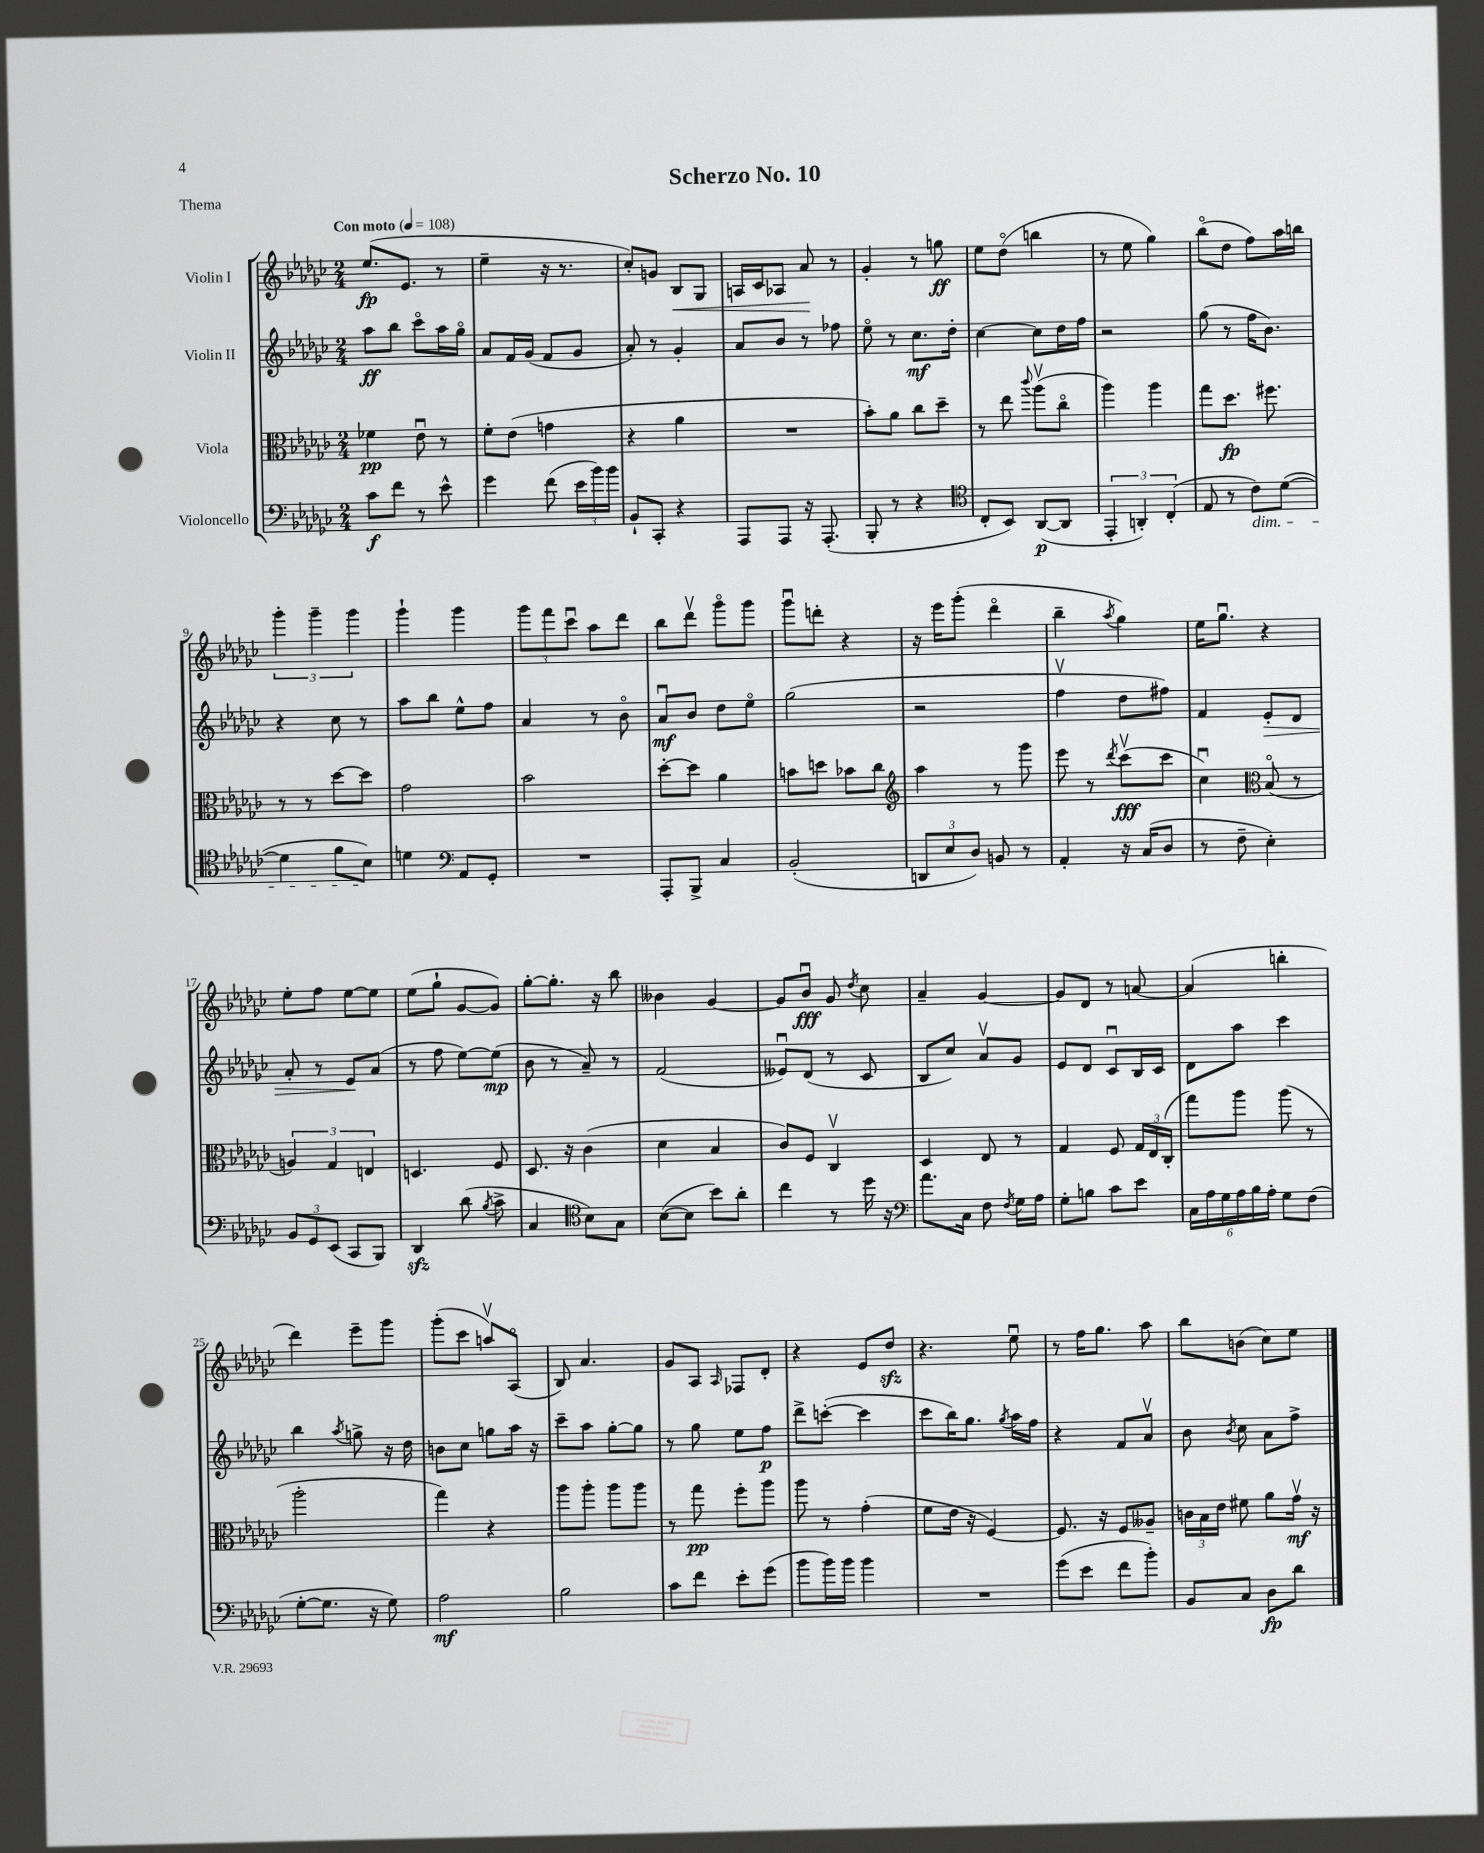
\header { title = "Scherzo No. 10" piece = "Thema" }
<<
\new StaffGroup <<
\new Staff = "s0" \with { instrumentName = "Violin I" } {
    \clef treble \key ges \major \numericTimeSignature \time 2/4 \tempo "Con moto" 4 = 108
    \autoBeamOff ees''8.[\fp( ees'8.] r8 |
    ees''4-- r16 r8. |
    ces''8[-.) g'8] bes8[\< ges8] |
    a16[ ces'16 aes8] aes'8\! r8 |
    ges'4-. r8 g''8\ff |
    ees''8[ des''8]\flageolet( b''4 |
    r8 ees''8 ges''4) |
    bes''8[\flageolet( des''8] f''8[) aes''16 b''16] |
    \tuplet 3/2 { ges'''4-. ges'''4-- ges'''4 } |
    ges'''4-! ges'''4 |
    \tuplet 3/2 { ges'''8[ f'''8 ces'''8]\downbow } aes''8[ des'''8] |
    bes''8[ des'''8]\upbow ges'''8[\flageolet ges'''8] |
    ges'''8[\downbow d'''8]-. r4 |
    r16 ees'''16[ ges'''8]-.( des'''4\flageolet |
    bes''4-- \acciaccatura { aes''8 } ges''4) |
    ees''16[ ges''8.]\downbow r4 |
    ees''8[-. f''8] ees''8[~ ees''8] |
    ees''8[( ges''8]-! ges'8[~ ges'8]) |
    ges''8[~-. ges''8.]-. r16 bes''8 |
    beses'4 ges'4~ |
    ges'8[ bes'8]\downbow\fff ges'8 \acciaccatura { des''8 } ces''8 |
    aes'4-- ges'4~ |
    ges'8[ des'8] r8 a'8~ |
    a'4( b''4-. |
    des'''4) ees'''8[-- ges'''8] |
    ges'''8[-.( ces'''8] a''8[\upbow) aes8]\flageolet( |
    bes8) aes'4. |
    ges'8[ aes8] \grace { aes16 } fes8[ des'8]-. |
    r4 ees'8[ des''8]\sfz |
    r4. ees''8\downbow |
    r8 f''16[ ges''8.] aes''8 |
    bes''8[ b'8]( ces''8[) ees''8] \bar "|." |
}
\new Staff = "s1" \with { instrumentName = "Violin II" } {
    \clef treble \key ges \major \numericTimeSignature \time 2/4
    \autoBeamOff aes''8[\ff bes''8] ces'''8[\flageolet aes''16 ges''16]\flageolet |
    aes'8[ f'16 ges'16]( f'8[ ges'8] |
    aes'8-.) r8 ges'4-. |
    aes'8[ bes'8] r8 fes''8 |
    ees''8\flageolet r8 ces''8.[\mf des''16]-. |
    ces''4~ ces''8[ des''16 f''16] |
    r2 |
    ges''8( r8 f''16[ bes'8.]) |
    r4 ces''8 r8 |
    aes''8[ bes''8] ees''8[-^ f''8] |
    aes'4 r8 bes'8\flageolet |
    aes'8[\downbow\mf bes'8] des''8[ ees''8]\flageolet |
    ges''2( |
    r2 |
    f''4\upbow des''8[ fis''8]) |
    f'4 ees'8[-.\> des'8] |
    aes'8-. r8 ees'8[\! aes'8]( |
    r8 f''8 ees''8[~) ees''8]\mp( |
    bes'8 r8 aes'8--) r8 |
    f'2( |
    eeses'8[\downbow) des'8]( r8 ces'8 |
    bes8[ ces''8]) aes'8[\upbow ges'8] |
    ees'8[ des'8] ces'8[\downbow bes16 ces'16] |
    des'8[ aes''8] ces'''4 |
    bes''4 \acciaccatura { aes''8 } g''8-> r16 des''16 |
    b'8[ ces''8] g''8[ aes''16] r16 |
    ces'''8[-- aes''8] ges''8[~-. ges''8] |
    r8 ges''8 ees''8[ f''8]\p |
    des'''8[-> c'''8]~-.( c'''4 |
    ces'''8[ bes''16) ges''8.] \acciaccatura { ges''8 } aes''16[ f''16] |
    r4 f'8[ aes'8]\upbow |
    bes'8 \acciaccatura { bes'8 } ces''8 aes'8[ f''8]-> \bar "|." |
}
\new Staff = "s2" \with { instrumentName = "Viola" } {
    \clef alto \key ges \major \numericTimeSignature \time 2/4
    \autoBeamOff fes'4\pp ees'8\downbow r8 |
    f'8[-. ees'8]( g'4 |
    r4 aes'4 |
    R2 |
    bes'8[-.) aes'8] ces''8[ des''8]-- |
    r8 ees''8 \appoggiatura { ces'''8 } aes''8[\upbow( ces''8]\flageolet |
    aes''4) aes''4 |
    ges''8[ des''8.]\fp fis''8. |
    r8 r8 des''8[~ des''8] |
    ges'2 |
    bes'2 |
    des''8[~-. des''8] aes'4 |
    b'8[ d''8] bes'8[ ces''8] |
    \clef treble aes''4 r8 ges'''8 |
    ees'''8 r8 \acciaccatura { des'''8 } ces'''8[\upbow\fff( ces'''8] |
    ces''4\downbow) \clef alto bes8\flageolet( r8 |
    \tuplet 3/2 { a4) ges4 e4 } |
    d4. f8 |
    des8. r16 ces'4( |
    des'4 bes4 |
    ces'8[) f8] ces4\upbow |
    des4 ees8 r8 |
    ges4 f8 \tuplet 3/2 { ges16[ ees16 ces16]-.( } |
    ges''8[) aes''8] aes''8( r8 |
    aes''2-. |
    ges''4) r4 |
    aes''8[ aes''8]-. aes''8[ aes''8] |
    r8 ges''8\pp f''8[-. aes''8] |
    aes''8 r8 ges'4-.( |
    f'8[ ees'16] r16 f4~) |
    f8. r16 f8[ aeses8]-- |
    \tuplet 3/2 { c'16[ bes16 ees'16] } fis'8 aes'8[ ges'16]\upbow\mf r16 \bar "|." |
}
\new Staff = "s3" \with { instrumentName = "Violoncello" } {
    \clef bass \key ges \major \numericTimeSignature \time 2/4
    \autoBeamOff ces'8[\f f'8] r8 ees'8-^ |
    ges'4 f'8( \tuplet 3/2 { ees'16[ bes'16) bes'16] } |
    bes,8[-! ces,8]-. r4 |
    aes,,8[ aes,,8] r16 aes,,8.-.( |
    bes,,8-. r8 r4 |
    \clef tenor ces8[-. bes,8]) aes,8[~\p( aes,8] |
    \tuplet 3/2 { ees,4-. a,4-.) ces4-.( } |
    ees8 r8 ces'8[\dim) des'8]~( |
    des'4 f'8[ bes8]\!) |
    d'4 \clef bass aes,8[ ges,8]-. |
    R2 |
    aes,,8[-. bes,,8]-> ces4 |
    bes,2-.( |
    \tuplet 3/2 { d,8[ ees8 des8]) } b,8 r8 |
    aes,4-. r16 ces16[( des8] |
    r8 f8-- ees4-.) |
    \tuplet 3/2 { bes,8[ ges,8 ees,8]( } ces,8[ bes,,8]) |
    des,4\sfz des'8( \acciaccatura { bes8 } ces'8-> |
    ces4 \clef tenor bes8[) ges8] |
    bes8[~( bes8] bes'8[) aes'8]-. |
    ces''4 r8 des''16 r16 |
    \clef bass aes'8.[ ces16] f8 \acciaccatura { f8 } ges16[ aes16] |
    ges8[-. b8] ces'8[ ees'8] |
    \tuplet 6/4 { ces16[ aes16 ges16 aes16 bes16 aes16]-. } ges8[ f8]( |
    ges8[~-. ges8.] r16 ges8) |
    aes2\mf |
    bes2 |
    ces'8[ f'8] ees'8[-. ges'8]( |
    bes'8[ bes'16) bes'16] bes'4 |
    R2 |
    ges'8[( ees'8] f'8[ bes'8]-.) |
    bes,8[ ces8] des8[\fp des'8] \bar "|." |
}
>>
>>
